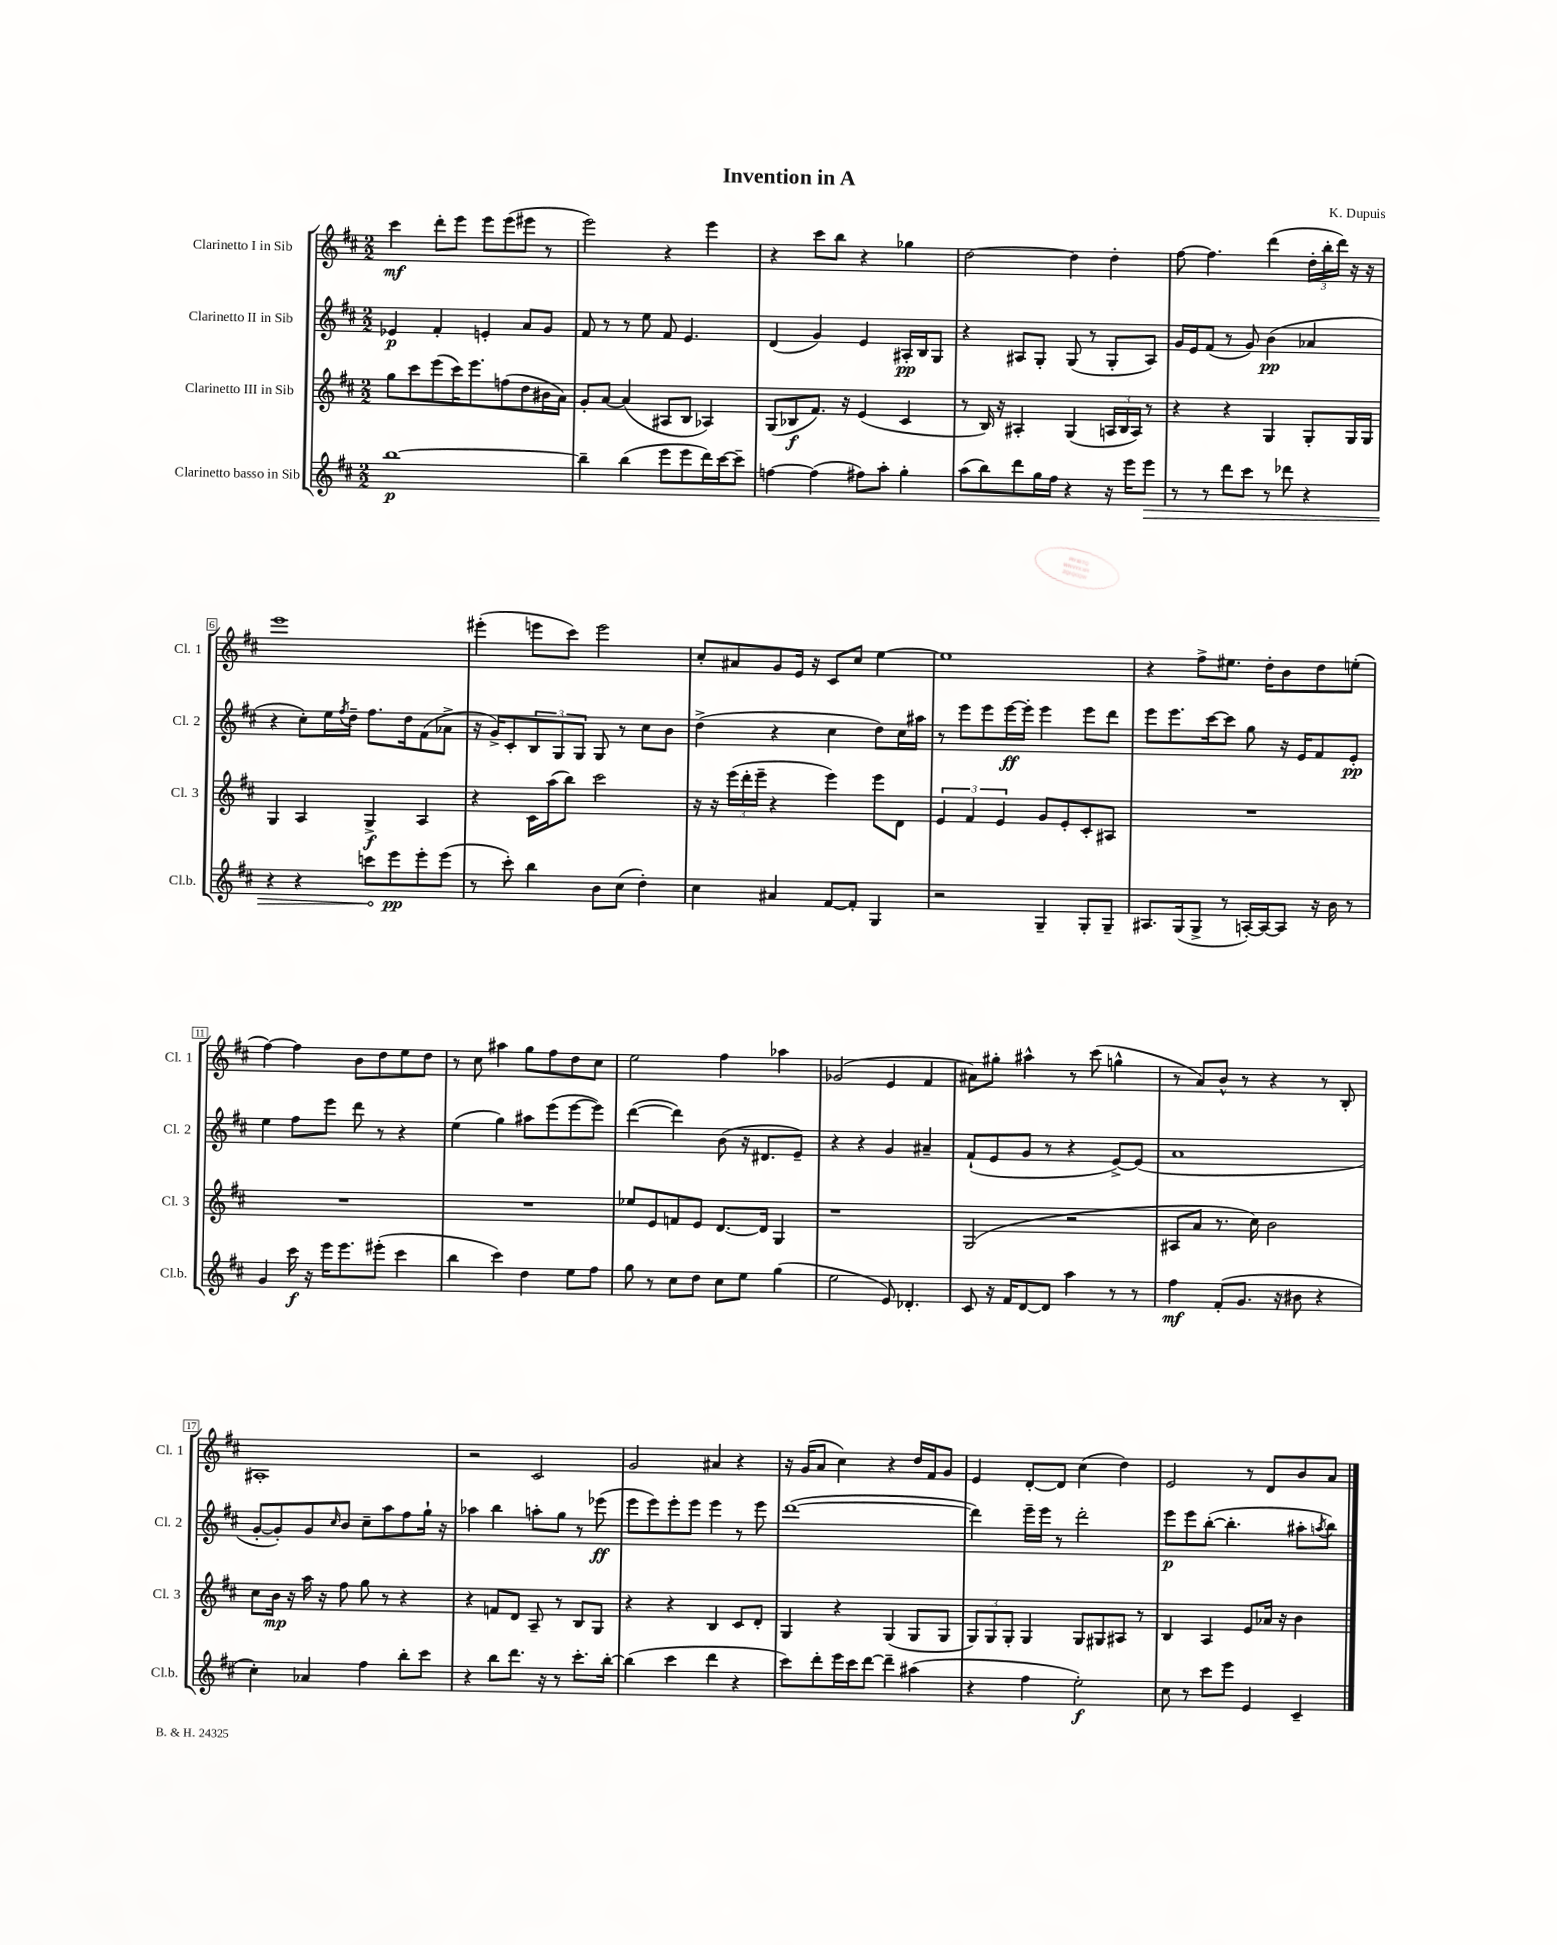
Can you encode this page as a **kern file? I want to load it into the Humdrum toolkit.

**kern	**dynam	**kern	**dynam	**kern	**dynam	**kern	**dynam
*part4	*part4	*part3	*part3	*part2	*part2	*part1	*part1
*staff4	*staff4	*staff3	*staff3	*staff2	*staff2	*staff1	*staff1
*I"Clarinetto basso in Sib	*	*I"Clarinetto III in Sib	*	*I"Clarinetto II in Sib	*	*I"Clarinetto I in Sib	*
*I'Cl.b.	*	*I'Cl. 3	*	*I'Cl. 2	*	*I'Cl. 1	*
*clefG2	*	*clefG2	*	*clefG2	*	*clefG2	*
*k[f#c#]	*	*k[f#c#]	*	*k[f#c#]	*	*k[f#c#]	*
*M2/2	*	*M2/2	*	*M2/2	*	*M2/2	*
=1	=1	=1	=1	=1	=1	=1	=1
[1bb	p	8gg\L	.	4e-X/	p	4ccc#\	mf
.	.	8ccc#\	.	.	.	.	.
.	.	(8eee\	.	4f#'/	.	8ddd'\L	.
.	.	16ccc#\K)	.	.	.	8eee\J	.
.	.	8.eee\	.	.	.	.	.
.	.	.	.	4en'/	.	8eee\L	.
.	.	(8ffn\	.	.	.	(8eee\	.
.	.	8dd\	.	8a/L	.	8eee#X\J	.
.	.	16b#X\L	.	8g/J	.	8r	.
.	.	16a\JJ)	.	.	.	.	.
=2	=2	=2	=2	=2	=2	=2	=2
4bb~\]	.	8g'/L	.	8f#/	.	2eee\)	.
.	.	[8a/J	.	8r	.	.	.
(4bb\	.	(4a/]	.	8r	.	.	.
.	.	.	.	8ee\	.	.	.
8eee\L	.	8A#X/L	.	8f#/	.	4r	.
8eee\	.	8B/J	.	4.e/	.	.	.
16ddd\L)	.	4A-X/)	.	.	.	4eee\	.
[16ccc#\J	.	.	.	.	.	.	.
8ccc#~\J]	.	.	.	.	.	.	.
=3	=3	=3	=3	=3	=3	=3	=3
[4ffn\	.	(8G/L	.	(4d/	.	4r	.
.	.	8B-X/	f	.	.	.	.
(4ff\]	.	8.f#/J)	.	4g/)	.	8ccc#\L	.
.	.	.	.	.	.	8bb\J	.
.	.	16r	.	.	.	.	.
8ff#X\L)	.	(4e/	.	4e/	.	4r	.
8aa'\J	.	.	.	.	.	.	.
4gg'\	.	4c#/	.	16A#X'/LL	pp	4gg-X\	.
.	.	.	.	16B/J	.	.	.
.	.	.	.	8G/J	.	.	.
=4	=4	=4	=4	=4	=4	=4	=4
(8aa\L	.	8r	.	4r	.	[2dd\	.
8bb\)	.	16B/)	.	.	.	.	.
.	.	16r	.	.	.	.	.
8ddd\	.	4A#X'/	.	8A#X/L	.	.	.
16gg\L	.	.	.	8G'/J	.	.	.
16ff#\JJ	.	.	.	.	.	.	.
4r	.	(4G/	.	(8G/	.	4dd\]	.
.	.	.	.	8r	.	.	.
16r	.	24An/LL	.	8G'/L	.	4dd'\	.
.	.	24B/	.	.	.	.	.
16eee\KL	.	.	.	.	.	.	.
.	.	24A/JJ)	.	.	.	.	.
!	!LO:HP:b	!	!	!	!	!	!
8eee\J	>	8r	.	8A#/J)	.	.	.
=5	=5	=5	=5	=5	=5	=5	=5
8r	.	4r	.	16g/LL	.	[8ff#\	.
.	.	.	.	16e/J	.	.	.
8r	.	.	.	(8f#/J	.	4.ff#\]	.
8ddd\L	.	4r	.	8r	.	.	.
8ccc#\J	.	.	.	8g/)	.	.	.
8r	.	4G/	.	(4b\	pp	(4ddd\	.
8ddd-X\	.	.	.	.	.	.	.
4r	.	8G'/L	.	4a-X/	.	24dd'\LL	.
.	.	.	.	.	.	24bb'\	.
.	.	.	.	.	.	24ddd\JJ)	.
.	.	16G/L	.	.	.	16r	.
.	.	16G/JJ	.	.	.	16r	.
!!LO:LB:g=z
=6	=6	=6	=6	=6	=6	=6	=6
4r	.	4G/	.	4r	.	1eee	.
4r	.	4A/	.	8cc#'\L)	.	.	.
.	.	.	.	16ee\L	.	.	.
.	.	.	.	8qff#/	.	.	.
.	.	.	.	16dd~\JJ	.	.	.
8cccn\L	.	4G^/	f	8.ff#\L	.	.	.
8eee\	] pp	.	.	.	.	.	.
.	.	.	.	16dd\k	.	.	.
8eee'\	.	4A/	.	(8f#\	.	.	.
(8eee\J	.	.	.	8a-X^\J	.	.	.
=7	=7	=7	=7	=7	=7	=7	=7
8r	.	4r	.	16r	.	(4eee#X'\	.
.	.	.	.	16g^/KL)	.	.	.
8ccc#'\)	.	.	.	8c#'/	.	.	.
4bb\	.	16c#\LL	.	12B/	.	8eeen\L	.
.	.	(16aa\J	.	.	.	.	.
.	.	.	.	12G/	.	.	.
.	.	8bb\J)	.	.	.	8ccc#\J)	.
.	.	.	.	12G/J	.	.	.
8b\L	.	2ccc#\	.	8G/	.	2eee\	.
(8cc#\J	.	.	.	8r	.	.	.
4dd'\)	.	.	.	8cc#\L	.	.	.
.	.	.	.	8b\J	.	.	.
=8	=8	=8	=8	=8	=8	=8	=8
4cc#\	.	16r	.	(4dd^\	.	8cc#'/L	.
.	.	16r	.	.	.	.	.
.	.	(24eee\LL	.	.	.	8a#X/	.
.	.	24ddd'\	.	.	.	.	.
.	.	24eee~\JJ	.	.	.	.	.
4a#X/	.	4r	.	4r	.	8g/	.
.	.	.	.	.	.	16e/Jk	.
.	.	.	.	.	.	16r	.
[8f#/L	.	4eee\)	.	4cc#\	.	8c#/L	.
8f#'/J]	.	.	.	.	.	8cc#/J	.
4G/	.	8eee\L	.	8dd\L)	.	[4ee\	.
.	.	8d\J	.	16cc#\L	.	.	.
.	.	.	.	16aa#X\JJ	.	.	.
=9	=9	=9	=9	=9	=9	=9	=9
2r	.	6e/	.	8r	.	1ee]	.
.	.	.	.	8eee\L	.	.	.
.	.	6f#/	.	.	.	.	.
.	.	.	.	8eee\	.	.	.
.	.	6e/	.	.	.	.	.
.	.	.	.	[16eee\L	ff	.	.
.	.	.	.	16eee'\JJ]	.	.	.
4G~/	.	8g/L	.	4eee\	.	.	.
.	.	8e'/	.	.	.	.	.
8G'/L	.	8c#'/	.	8eee\L	.	.	.
8G~/J	.	8A#X/J	.	8ddd\J	.	.	.
=10	=10	=10	=10	=10	=10	=10	=10
8.A#X/L	.	1r	.	8eee\L	.	4r	.
.	.	.	.	8.eee\	.	.	.
(16G/k	.	.	.	.	.	.	.
8G^/J	.	.	.	.	.	8ff#^\L	.
.	.	.	.	[16ccc#\k	.	.	.
8r	.	.	.	8ccc#\J]	.	8.ee#X\J	.
[16An'/LL)	.	.	.	8gg\	.	.	.
16A/J_	.	.	.	.	.	16dd'\KL	.
8A/J]	.	.	.	16r	.	8b\	.
.	.	.	.	16e/KL	.	.	.
16r	.	.	.	8f#/	.	8dd\	.
16b\	.	.	.	.	.	.	.
8r	.	.	.	8e'/J	pp	(8een'\J	.
!!LO:LB:g=z
=11	=11	=11	=11	=11	=11	=11	=11
4g/	.	1r	.	4ee\	.	[4ff#\)	.
16ccc#\	f	.	.	8ff#\L	.	4ff#\]	.
16r	.	.	.	.	.	.	.
16eee\KL	.	.	.	8eee\J	.	.	.
8.eee\	.	.	.	.	.	.	.
.	.	.	.	8ddd\	.	8b\L	.
(8eee#X'\J	.	.	.	8r	.	8dd\	.
4ccc#\	.	.	.	4r	.	8ee\	.
.	.	.	.	.	.	8dd\J	.
=12	=12	=12	=12	=12	=12	=12	=12
4bb\	.	1r	.	(4ee\	.	8r	.
.	.	.	.	.	.	8cc#\	.
4ccc#\)	.	.	.	4gg\)	.	4aa#X\	.
4dd\	.	.	.	8aa#X\L	.	8gg\L	.
.	.	.	.	(8eee\	.	8ff#\	.
8ee\L	.	.	.	[8eee\	.	8dd\	.
8ff#\J	.	.	.	8eee\J])	.	8cc#\J	.
=13	=13	=13	=13	=13	=13	=13	=13
8gg\	.	8ee-X/L	.	([4ddd\	.	2ee\	.
8r	.	8e/	.	.	.	.	.
8cc#\L	.	8fn/	.	4ddd\])	.	.	.
8dd\J	.	8e/J	.	.	.	.	.
8cc#\L	.	[8.d/L	.	(8b\	.	4ff#\	.
8ee\J	.	.	.	16r	.	.	.
.	.	16d/Jk]	.	8.d#X/L	.	.	.
(4gg\	.	4G/	.	.	.	4aa-X\	.
.	.	.	.	8e~/J)	.	.	.
=14	=14	=14	=14	=14	=14	=14	=14
2ee\	.	1r	.	4r	.	(2g-X/	.
.	.	.	.	4r	.	.	.
8e/)	.	.	.	4g/	.	4e/	.
4.d-X'/	.	.	.	.	.	.	.
.	.	.	.	4a#X~/	.	4f#/	.
=15	=15	=15	=15	=15	=15	=15	=15
8c#/	.	(2G/	.	(8f#`/L	.	8a#X\L)	.
16r	.	.	.	8e/	.	8gg#X'\J	.
16f#/KL	.	.	.	.	.	.	.
[8d/	.	.	.	8g/J	.	4aa#X^^\	.
8d/J]	.	.	.	8r	.	.	.
4aa\	.	2r	.	4r	.	8r	.
.	.	.	.	.	.	(8ccc#\	.
8r	.	.	.	[8e^/L)	.	4ggn^^\	.
8r	.	.	.	(8e/J]	.	.	.
=16	=16	=16	=16	=16	=16	=16	=16
4ff#\	mf	8A#X/L	.	1a	.	8r	.
.	.	8a/J	.	.	.	8a/L)	.
(8f#'/L	.	8.r	.	.	.	8b^^/J	.
8.g/J	.	.	.	.	.	8r	.
.	.	16cc#\)	.	.	.	.	.
.	.	2b\	.	.	.	4r	.
16r	.	.	.	.	.	.	.
8b#X\	.	.	.	.	.	.	.
4r	.	.	.	.	.	8r	.
.	.	.	.	.	.	8B'/	.
!!LO:LB:g=z
=17	=17	=17	=17	=17	=17	=17	=17
4cc#'\)	.	8cc#\L	.	[8g'/L	.	1A#X'	.
.	.	16b\Jk	mp	8g'/])	.	.	.
.	.	16r	.	.	.	.	.
4a-X/	.	16aa\	.	8g/	.	.	.
.	.	16r	.	.	.	.	.
.	.	.	.	16qqcc#/	.	.	.
.	.	8ff#\	.	8b/J	.	.	.
4ff#\	.	8gg\	.	8cc#~\L	.	.	.
.	.	8r	.	8aa\	.	.	.
8bb'\L	.	4r	.	8ff#\	.	.	.
8ccc#\J	.	.	.	16gg`\Jk	.	.	.
.	.	.	.	16r	.	.	.
=18	=18	=18	=18	=18	=18	=18	=18
4r	.	4r	.	4aa-X\	.	2r	.
8bb\L	.	8fn/L	.	4bb\	.	.	.
8.ddd\J	.	8d/J	.	.	.	.	.
.	.	8A~/	.	8aan'\L	.	2c#/	.
16r	.	.	.	.	.	.	.
8r	.	8r	.	8gg\J	.	.	.
8.ccc#'\L	.	8B/L	.	8r	.	.	.
.	.	8G/J	.	(8eee-X\	ff	.	.
[16bb'\Jk	.	.	.	.	.	.	.
=19	=19	=19	=19	=19	=19	=19	=19
(4bb\]	.	4r	.	8eee\L	.	2g/	.
.	.	.	.	8eee\)	.	.	.
4ccc#\	.	4r	.	8eee'\	.	.	.
.	.	.	.	8eee\J	.	.	.
4ddd\	.	4B/	.	4eee\	.	4a#X/	.
4r	.	8c#/L	.	8r	.	4r	.
.	.	8d'/J	.	8eee\	.	.	.
=20	=20	=20	=20	=20	=20	=20	=20
8ccc#\L)	.	4G/	.	([1ddd	.	16r	.
.	.	.	.	.	.	(16g/KL	.
8ddd'\	.	.	.	.	.	8a/J	.
16eee\L	.	4r	.	.	.	4cc#\)	.
16ccc#\J	.	.	.	.	.	.	.
[8ddd\J	.	.	.	.	.	.	.
4ddd~\]	.	(4G/	.	.	.	4r	.
(4aa#X\	.	8G/L	.	.	.	16dd/LL	.
.	.	.	.	.	.	16f#/J	.
.	.	8G/J	.	.	.	8g/J	.
=21	=21	=21	=21	=21	=21	=21	=21
4r	.	12G/L)	.	4ddd\])	.	4e/	.
.	.	12G/	.	.	.	.	.
.	.	12G'/J	.	.	.	.	.
4ff#\	.	4G/	.	16eee~\LL	.	[8d'/L	.
.	.	.	.	16eee\JJ	.	.	.
.	.	.	.	8r	.	8d/J]	.
2ee'\)	f	8G/L	.	2ddd'\	.	(4cc#\	.
.	.	8G#X/	.	.	.	.	.
.	.	8A#X/J	.	.	.	4dd\)	.
.	.	8r	.	.	.	.	.
=22	=22	=22	=22	=22	=22	=22	=22
8cc#\	.	4B/	.	8eee\L	p	2e/	.
8r	.	.	.	8eee\	.	.	.
8ccc#\L	.	4A/	.	([8bb'\J	.	.	.
8eee\J	.	.	.	4.bb'\]	.	.	.
4e/	.	8e/L	.	.	.	8r	.
.	.	16a-X/Jk	.	.	.	8d/L	.
.	.	16r	.	.	.	.	.
4c#~/	.	4b\	.	8aa#X'\L	.	8b/	.
.	.	.	.	8qaan/	.	.	.
.	.	.	.	8bb\J)	.	8a/J	.
==	==	==	==	==	==	==	==
*-	*-	*-	*-	*-	*-	*-	*-
